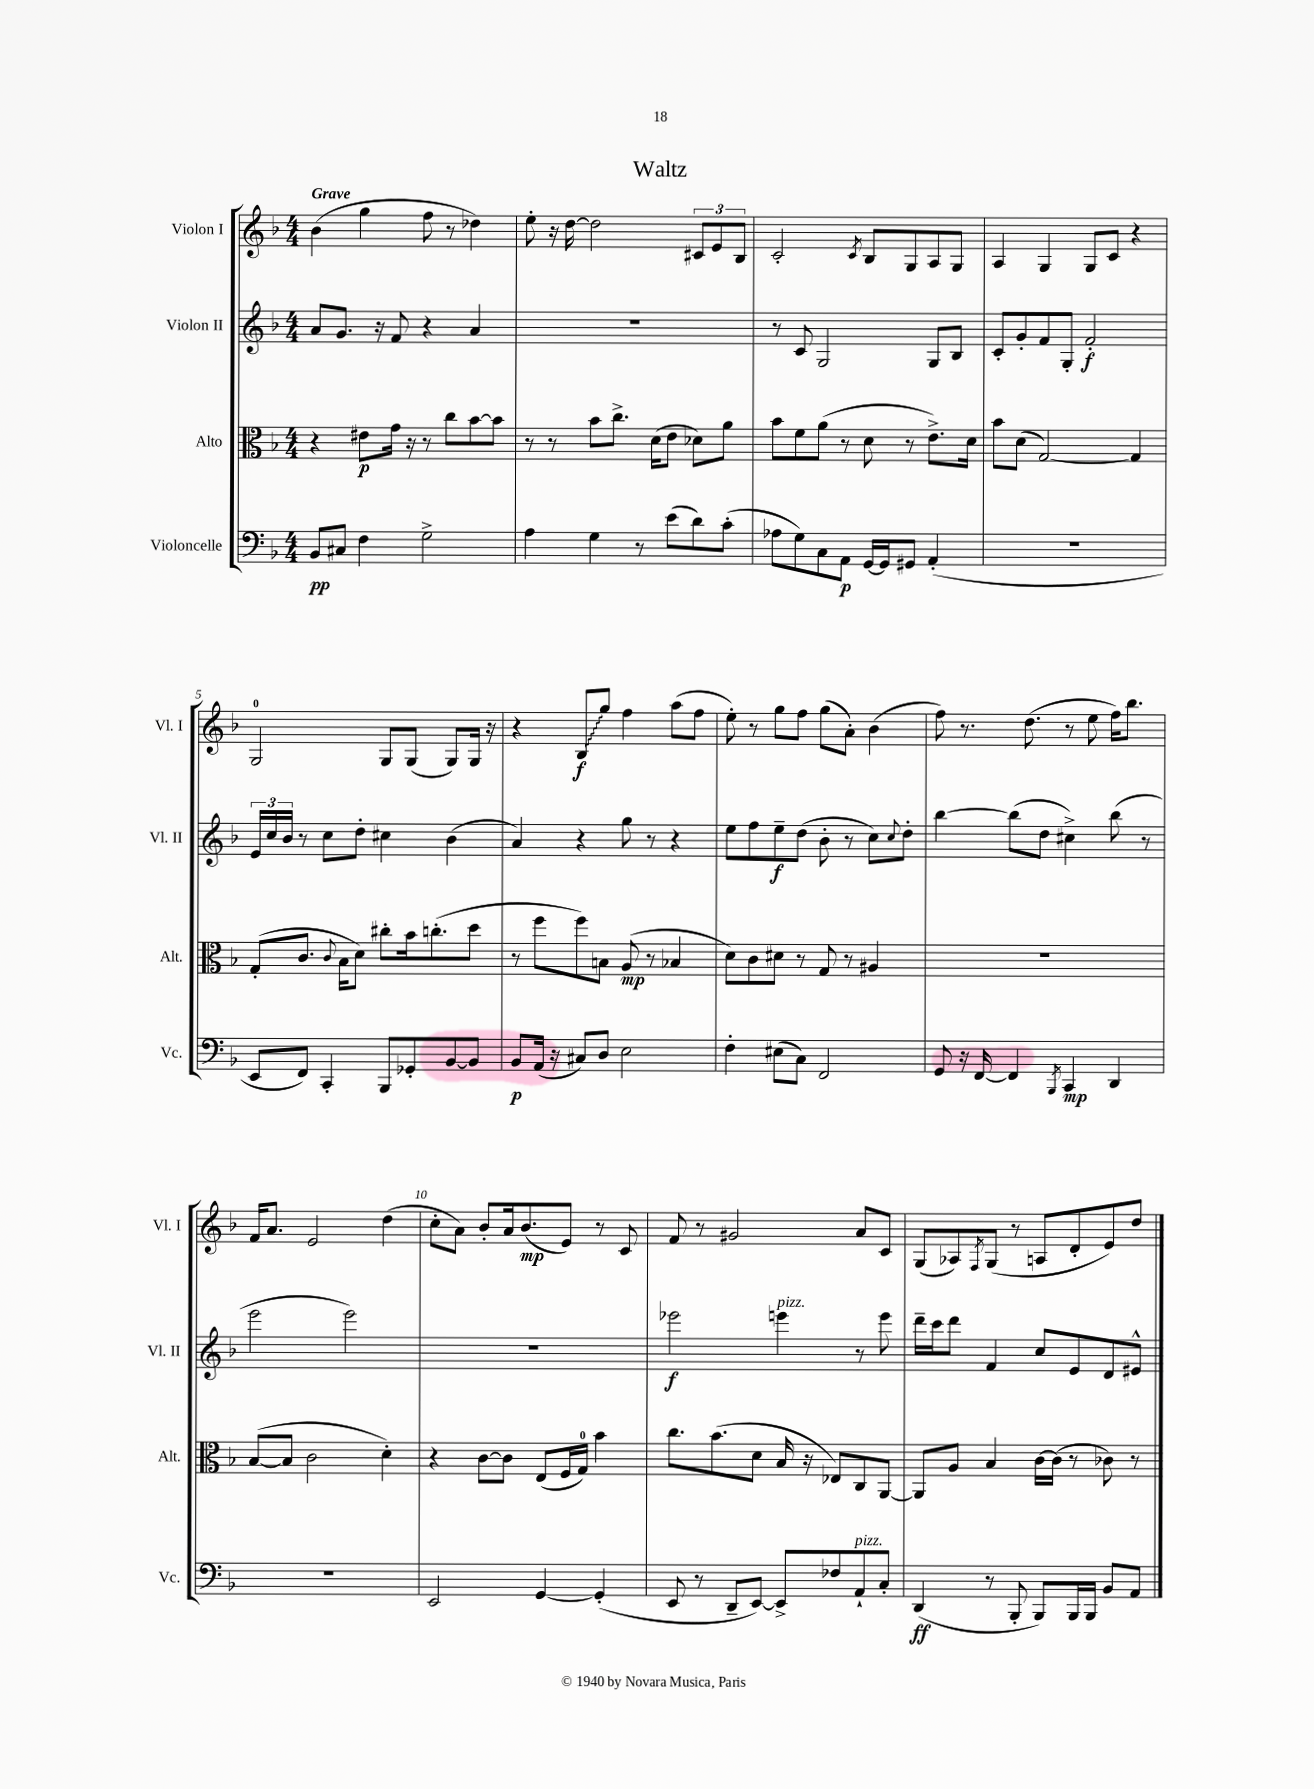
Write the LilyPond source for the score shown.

\header { title = "Waltz" }
<<
\new StaffGroup <<
\new Staff = "s0" \with { instrumentName = "Violon I" shortInstrumentName = "Vl. I" } {
    \clef treble \key f \major \numericTimeSignature \time 4/4 \tempo "Grave"
    bes'4( g''4 f''8 r8 des''4) |
    e''8-. r16 d''16~ d''2 \tuplet 3/2 { cis'8 e'8 bes8 } |
    c'2-. \acciaccatura { c'8 } bes8 g8 a8 g8 |
    a4 g4 g8 c'8 r4 |
    g2-0 g8 g8( g8) g16 r16 |
    r4 \once \override Glissando.style = #'zigzag bes8\glissando\f g''8 f''4 a''8( f''8 |
    e''8-.) r8 g''8 f''8 g''8( a'8-.) bes'4( |
    f''8) r8. d''8.( r8 e''8 f''16) bes''8. |
    f'16 a'8. e'2 d''4( |
    c''8-. a'8) bes'8-. a'16 bes'8.\mp( e'8) r8 c'8 |
    f'8 r8 gis'2 a'8 c'8 |
    g8( aes8) \acciaccatura { f8 } g8( r8 a8 d'8-. e'8) d''8 \bar "|." |
}
\new Staff = "s1" \with { instrumentName = "Violon II" shortInstrumentName = "Vl. II" } {
    \clef treble \key f \major \numericTimeSignature \time 4/4
    a'8 g'8. r16 f'8 r4 a'4 |
    R1 |
    r8 c'8 g2 g8 bes8 |
    c'8-. g'8-. f'8 g8-. f'2-.\f |
    \tuplet 3/2 { e'16 c''16 bes'16 } r8 c''8 d''8-. cis''4 bes'4( |
    a'4) r4 g''8 r8 r4 |
    e''8 f''8 e''8--\f d''8( bes'8-. r8 c''8) \appoggiatura { c''8 } d''8-. |
    bes''4~ bes''8( d''8 cis''4->) bes''8( r8 |
    e'''2 e'''2) |
    R1 |
    ees'''2\f e'''4^\markup { \italic "pizz." } r8 e'''8 |
    d'''16-- c'''16 d'''8 f'4 c''8 e'8 d'8 eis'8-^ \bar "|." |
}
\new Staff = "s2" \with { instrumentName = "Alto" shortInstrumentName = "Alt." } {
    \clef alto \key f \major \numericTimeSignature \time 4/4
    r4 eis'8\p g'16 r16 r8 c''8 bes'8~ bes'8 |
    r8 r8 bes'8 c''8.-> d'16( e'8 des'8) a'8 |
    bes'8 f'8 a'8( r8 d'8 r8 e'8.->) d'16 |
    bes'8 d'8( g2~) g4 |
    g8-.( c'8. \appoggiatura { c'8 } bes16 d'8) cis''8-. bes'16 c''8.-.( d''8 |
    r8 f''8 f''8) b8 a8\mp( r8 bes4 |
    d'8) c'8 dis'8 r8 g8 r8 ais4 |
    r1 |
    bes8~( bes8 c'2 d'4-.) |
    r4 c'8~ c'8 e8( f16 g16-0) bes'4 |
    c''8. bes'8.( d'8 bes16 r16 ees8) c8 a,8~ |
    a,8 a8 bes4 c'16~ c'16( r8 ces'8) r8 \bar "|." |
}
\new Staff = "s3" \with { instrumentName = "Violoncelle" shortInstrumentName = "Vc." } {
    \clef bass \key f \major \numericTimeSignature \time 4/4
    bes,8\pp cis8 f4 g2-> |
    a4 g4 r8 e'8( d'8) c'8-.( |
    aes8 g8) c8 a,8\p g,16~ g,16 gis,8 a,4-.( |
    R1 |
    e,8 f,8) c,4-. bes,,8 ges,8-. bes,8~ bes,8 |
    bes,8\p a,16( r16 cis8) d8 e2 |
    f4-. eis8( c8) f,2 |
    g,8 r16 f,16~ f,4 \acciaccatura { bes,,8 } c,4\mp d,4 |
    R1 |
    e,2 g,4~ g,4-.( |
    e,8 r8 d,8-- e,8~) e,8-> fes8 a,8-!^\markup { \italic "pizz." } c8-. |
    d,4\ff( r8 bes,,8-. bes,,8) bes,,16 bes,,16 bes,8 a,8 \bar "|." |
}
>>
>>
\layout { \context { \Score \override BarNumber.break-visibility = ##(#f #t #t) barNumberVisibility = #(every-nth-bar-number-visible 5) } }
